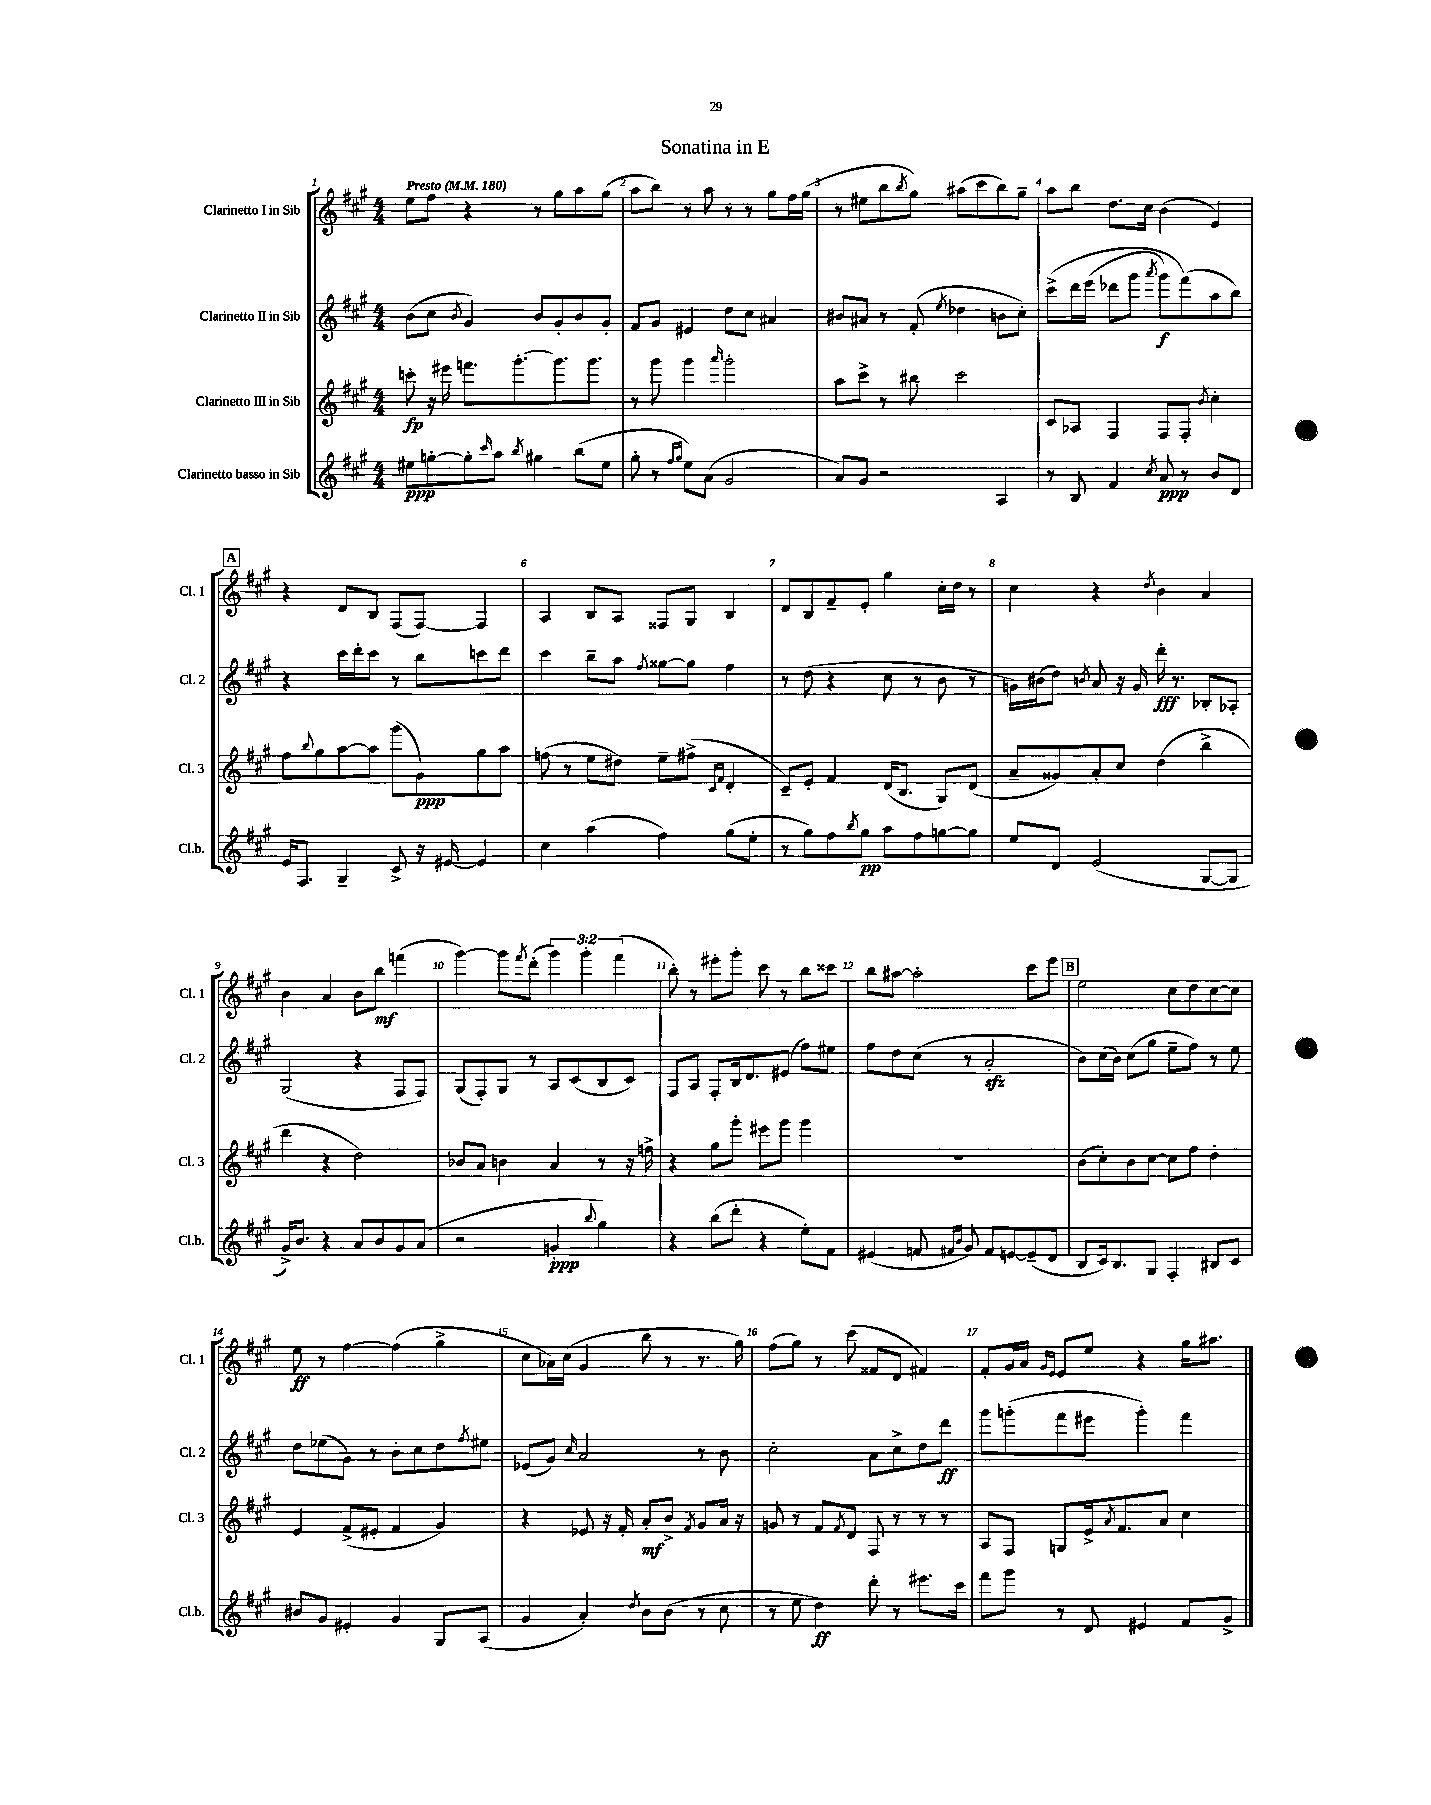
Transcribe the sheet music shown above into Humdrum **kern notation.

**kern	**kern	**kern	**kern
*staff4	*staff3	*staff2	*staff1
*clefG2	*clefG2	*clefG2	*clefG2
*k[f#c#g#]	*k[f#c#g#]	*k[f#c#g#]	*k[f#c#g#]
*M4/4	*M4/4	*M4/4	*M4/4
*MM180	*MM180	*MM180	*MM180
8ee#	8ccc'	(8b	8ee
[8gg'	16r	8cc#	8ff#
.	16eee#	.	.
.	.	8qb	.
8gg']	8.fff	4g#)	4r
16qqccc#	.	.	.
8aa	.	.	.
.	[8.ggg#'	.	.
8qbb	.	.	.
4gg#	.	8b	8r
.	8.ggg#]	8g#'	8gg#
(8bb	.	8b	8aa
.	8.ggg#	.	.
8ee#	.	8g#'	(8gg#
=	=	=	=
8gg#'	8r	8f#	8aa
8r	8ggg#	8g#	8bb)
16qqff#	.	.	.
16qqgg#	.	.	.
8ee)	4ggg#	4e#	8r
(8a	.	.	8aa
.	16qqaaa	.	.
2g#	2ggg#'	8dd	8r
.	.	8cc#	8r
.	.	4a#	8gg#
.	.	.	16ff#
.	.	.	(16gg#
=	=	=	=
8a)	8aa	8b#	8r
8g#	8ccc#^	8a#	8ee#
2r	8r	8r	8bb
.	.	.	8qbb
.	8bb#	(8f#'	8gg#)
.	.	8qee	.
.	2ccc#	4dd-	(8aa#
.	.	.	8ccc#
4A	.	8b	8bb)
.	.	8cc#')	8gg#~
=	=	=	=
8r	8c#	&(8ccc#^	8aa
8B	8A-	16ddd	8bb
.	.	(16eee	.
4f#	4F#	8ddd-	8.dd
.	.	8ggg#	.
.	.	.	16cc#
8qcc#	.	8qaaa	.
8a	8F#	8ggg#)	(4b
8r	8F#'	(8fff#&)	.
.	8qb	.	.
8b	4cc#'	8aa	4e)
8d	.	8bb)	.
=	=	=	=
16e	8ff#	4r	4r
8.F#	.	.	.
.	8qqbb	.	.
.	8gg#	.	.
4G#~	[8aa	16ccc#	8d
.	.	16ddd'	.
.	8aa]	8ccc#	8B
8c#^	(8ggg#	8r	(8F#
16r	8g#)	8bb	[8F#)
[16e#	.	.	.
4e#]	8gg#	8ccc	4F#]
.	8aa	8ddd	.
=	=	=	=
4cc#	(8ff	4ccc#	4A
.	8r	.	.
(4aa	8ee	8bb~	8B
.	8dd#)	8aa	8A
.	.	8qff#	.
4ff#)	8ee~	[8gg##	8F##
.	(8ff#^	8gg##]	8G#
.	16qqc#	.	.
.	16qqf#	.	.
(8gg#	4d'	4ff#	4B
8ee'	.	.	.
=	=	=	=
8r	8c#~)	8r	8d
8gg#)	8e'	(8dd	8B
8ff#	4f#	4r	8f#~
8qbb	.	.	.
8gg#	.	.	8e'
8aa	(16d	8cc#	4gg#
.	8.B	.	.
8ff#	.	8r	.
[8gg	8G#)	8b	16cc#'
.	.	.	16dd
8gg]	(8d	8r	8r
=	=	=	=
8ee	8a~	16g)	4cc#
.	.	(16b#	.
8d	8g##)	8dd)	.
.	.	8qb	.
(2e	8a'	8a	4r
.	8cc#	16r	.
.	.	16g	.
.	.	.	8qdd
.	(4dd	16ddd'	4b
.	.	8.r	.
[8G#	4bb^	8B-'	4a
8G#]	.	8A-'	.
=	=	=	=
16g#^)	4ddd	(2G#	4b
8.b	.	.	.
4r	4r	.	4a
8a	2dd)	4r	8b
8b	.	.	8bb
8g#	.	8F#	(4fff
(8a	.	8F#)	.
=	=	=	=
2r	8b-	(8G#	[4ggg#)
.	8a	8F#')	.
.	4b	8G#	8ggg#]
.	.	.	8qfff#
.	.	8r	(8ddd'
4g'	4a	8A	6ggg#)
.	.	(8c#	.
.	.	.	6ggg#'
8qqbb	.	.	.
4gg#)	8r	8B	.
.	.	.	(6fff#
.	16r	8c#)	.
.	16ff^	.	.
=	=	=	=
4r	4r	8F#	8bb')
.	.	8A	8r
(8bb	8gg#	8F#'	8eee#'
8ddd'	8ggg#'	16B	8ggg#'
.	.	8.d	.
4r	8eee#	.	8ccc#
.	8ggg#	(8e#	8r
8ee')	4ggg#	8ff#)	8bb
8f#	.	8ee#	8ccc##
=	=	=	=
(4e#	1r	8ff#	8bb
.	.	8dd	[8aa#
8f	.	(8cc#	2aa#']
16qqf#	.	.	.
16qqb	.	.	.
8g#)	.	8r	.
8f#	.	2a'	.
[8e	.	.	.
(8e~]	.	.	8ccc#
8d	.	.	8eee
=	=	=	=
8B	(8b	8b)	2ee
16c#)	8cc#')	(16cc#	.
8.B	.	16b)	.
.	8b	(8cc#	.
8G#	[8cc#	8gg#	.
4F#'	8cc#]	8ee~	8cc#
.	8ff#	8ff#)	8dd
8B#	4dd'	8r	[8cc#
8c#	.	8ee	8cc#]
=	=	=	=
8b#	4e	8dd	8ee
8g#	.	(8ee-	8r
4e#'	(8f#^	8g#)	[4ff#
.	8e#'	8r	.
4g#	4f#	8b'	(4ff#]
.	.	8cc#	.
8G#	4g#)	8dd	4gg#^
.	.	8qff#	.
(8A	.	8ee#	.
=	=	=	=
4g#	4r	(8e-	8cc#
.	.	8g#)	16a-)
.	.	.	(16cc#
.	.	16qqcc#	.
4a')	8e-	2a	4g#
.	16r	.	.
.	16f#'	.	.
8qdd	.	.	.
8b	8a'	.	8bb
(8b	8b^	.	8r
.	8qf#	.	.
8r	8g#	8r	8.r
8cc#	16a	8b	.
.	16r	.	16gg#)
=	=	=	=
8r	8g	2cc#'	(8ff#
8ee	8r	.	8gg#)
4dd)	8f#	.	8r
.	8qf#	.	.
.	8d	.	(8ccc#
8ddd'	8F#	8a	8f##
8r	8r	8cc#^	8d
8.eee#	8r	8dd	4f#)
.	8r	8ddd	.
16ccc#	.	.	.
=	=	=	=
8fff#	8A	8ggg#	8f#'
8ggg#	8F#	(8ggg'	16g#
.	.	.	16a
.	.	.	16qqg#
.	.	.	16qqe
8r	8G	8fff#	8e
8d	16e^	8eee#	8ee
.	8qa	.	.
.	8.f#	.	.
4e#	.	4ggg')	4r
.	8a	.	.
8f#	4cc#	4fff#	16gg#
.	.	.	8.aa#
8g#^	.	.	.
==	==	==	==
*-	*-	*-	*-
